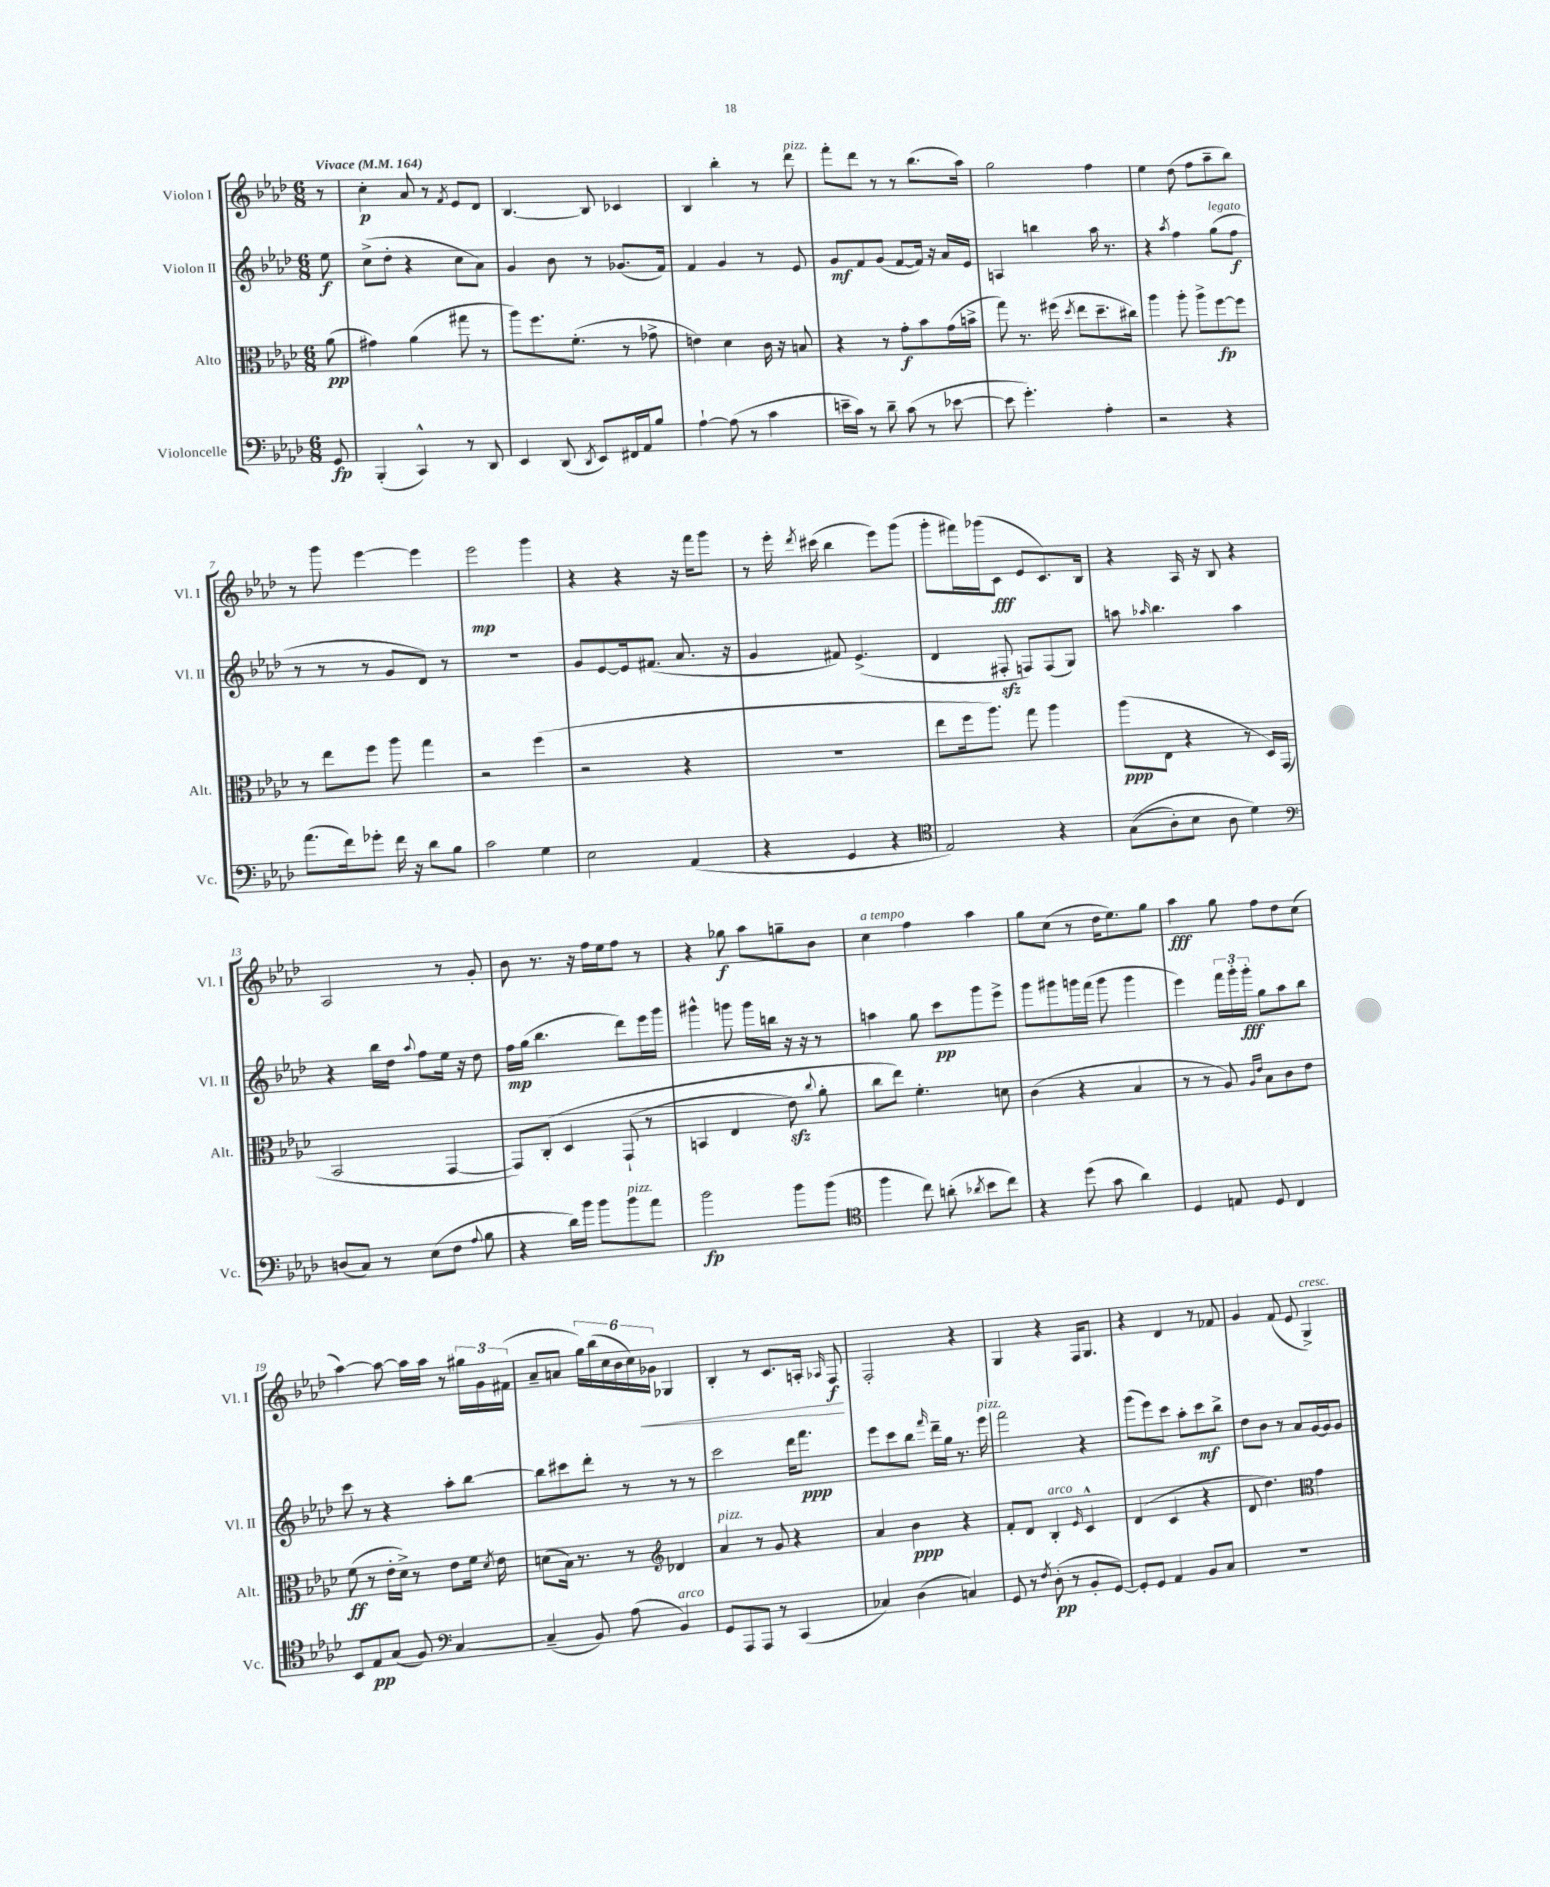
<<
\new StaffGroup <<
\new Staff = "s0" \with { instrumentName = "Violon I" shortInstrumentName = "Vl. I" } {
    \clef treble \key aes \major \numericTimeSignature \time 6/8 \partial 8 \tempo "Vivace" 4 = 164
    \autoBeamOff r8 |
    c''4-.\p aes'8 r8 \acciaccatura { f'8 } ees'8[ des'8] |
    bes4.~ bes8 ces'4 |
    bes4 bes''4-. r8 des'''8^\markup { \italic "pizz." } |
    f'''8[-. des'''8] r8 r8 bes''8.[( aes''16]) |
    g''2 f''4 |
    ees''4 des''8( f''8[ aes''8-- bes''8]) |
    r8 g'''8 ees'''4~ ees'''4 |
    ees'''2\mp g'''4 |
    r4 r4 r16 f'''16[ g'''8] |
    r8 ees'''16-. \acciaccatura { des'''8 } cis'''16( bes''4 ees'''8[) g'''8]( |
    g'''8[-. fis'''16) ges'''16( c'8]\fff ees'8[ c'8.) bes16] |
    r4 aes16 r16 bes8 r4 |
    aes2 r8 g'8-. |
    bes'8 r8. r16 f''16[ ees''16 f''8] r8 |
    r4 ges''8\f aes''8[ g''8-- bes'8] |
    c''4^\markup { \italic "a tempo" } f''4 aes''4 |
    g''8[ c''8]( r8 des''16[ ees''8.) g''8] |
    aes''4\fff g''8 f''8[ des''8 c''8]( |
    aes''4~) aes''8~ aes''16[ aes''16] r8 \tuplet 3/2 { gis''16[ g'16 fis'16]( } |
    aes'8[-- a'8] \tuplet 6/4 { g''16[) bes''16( c''16 bes'16 c''16) ges'16]\< } ges4 |
    bes4-. r8 c'8.[ a16]-. \grace { aes16 } f8\f\! |
    f2-. r4 |
    g4 r4 f16[ g8.] |
    r4 des'4 r8 fes'8 |
    g'4 f'8( ees'8 g4->^\markup { \italic "cresc." }) \bar "|." |
}
\new Staff = "s1" \with { instrumentName = "Violon II" shortInstrumentName = "Vl. II" } {
    \clef treble \key aes \major \numericTimeSignature \time 6/8 \partial 8
    \autoBeamOff ees''8\f |
    c''8[->( des''8]-. r4 c''8[ aes'8]) |
    g'4 bes'8 r8 ges'8.[( f'16]) |
    f'4 g'4 r8 ees'8 |
    g'8[\mf f'8 g'8]( f'8[~ f'16]) r16 aes'16[ ees'16] |
    a4 b''4 aes''16 r8. |
    r4 \acciaccatura { aes''8 } f''4 g''8[^\markup { \italic "legato" }( f''8]\f |
    r8 r8 r8 g'8[ des'8]) r8 |
    R2. |
    g'8[ ees'8~ ees'16 fis'8.]( aes'8. r16 |
    g'4 fis'8) ees'4.->( |
    des'4 fis8-.\sfz f8[) f8( g8]) |
    a''8 \grace { aes''16 } bes''4. aes''4 |
    r4 bes''16[ des''16] \appoggiatura { aes''8 } f''8[ ees''16] r16 des''8 |
    f''16[\mp g''16]( bes''4. des'''8[) ees'''16 g'''16] |
    gis'''4-^ g'''8 g'''16[ b''16] r16 r16 r8 |
    a''4 g''8 c'''8[\pp g'''8 ees'''8]-> |
    g'''8[ gis'''8 g'''16 f'''16]( g'''8 g'''4 |
    ees'''4) \tuplet 3/2 { f'''16[ g'''16-. g'''16]-.\fff } g''8[ aes''8 bes''8] |
    c'''8 r8 r4 aes''8[-. bes''8]~ |
    bes''8[ cis'''8 des'''8]-. r8 r8 r8 |
    c'''2 des'''16[ f'''8.]\ppp |
    ees'''8[ c'''8 bes''8] \grace { f'''16 } des'''16[-- g''16] r8. ees'''16^\markup { \italic "pizz." } |
    f'''2 r4 |
    g'''8[( ees'''8) c'''8] aes''8[-. c'''8\mf bes''8]-> |
    des''8[ bes'8] r8 aes'8[ g'16~ g'16 g'8] \bar "|." |
}
\new Staff = "s2" \with { instrumentName = "Alto" shortInstrumentName = "Alt." } {
    \clef alto \key aes \major \numericTimeSignature \time 6/8 \partial 8
    \autoBeamOff aes'8\pp( |
    gis'4) aes'4( gis''8 r8 |
    aes''8[) f''8. f'8.]-.( r8 ges'8-> |
    e'4) des'4 c'16 r16 b8 |
    r4 r8 g'8[-.\f bes'8 g'16( b'16]-> |
    g''8) r8. fis''16( \acciaccatura { des''8 } ees''8[ des''8.-- cis''16]) |
    aes''4 aes''8-. aes''8[-> f''8~\fp f''8] |
    r8 ees''8[ f''8] aes''8 g''4 |
    r2 f''4( |
    r2 r4 |
    R2. |
    ees''8[ f''16 aes''8.]) g''8 aes''4 |
    aes''8[\ppp( ees8] r4 r8 des16[) g,16]( |
    bes,2 g,4~ |
    g,8[) c8]-.\( des4 g,8-!( r8 |
    b,4 ees4 ees'8\sfz) \appoggiatura { c''8 } aes'8-. |
    c''8[ ees''8]\) f'4.-. d'8 |
    c'4( r4 bes4 |
    r8 r8 aes8) \grace { aes16[ ees'16] } bes8[ c'8 ees'8] |
    f'8\ff( r8 ees'16[-. des'16]->) r8 ees'8[ f'16] \acciaccatura { des'8 } ees'16 |
    d'8[( bes16]) r8. r8 \clef treble des'4 |
    aes'4^\markup { \italic "pizz." } r8 g'8 r4 |
    aes'4 bes'4\ppp r4 |
    f'8[-. des'8] bes4-.^\markup { \italic "arco" } \grace { ees'16 } c'4-^ |
    des'4( c'4 r4 |
    des'8 des''4.) \clef alto g'4 \bar "|." |
}
\new Staff = "s3" \with { instrumentName = "Violoncelle" shortInstrumentName = "Vc." } {
    \clef bass \key aes \major \numericTimeSignature \time 6/8 \partial 8
    \autoBeamOff g,8\fp |
    bes,,4-.( c,4-^) r8 des,8 |
    ees,4 des,8( \acciaccatura { des,8 } ees,8[) fis,16 aes,16 bes8] |
    aes4~-! aes8( r8 c'4 |
    e'16[-- c'16]) r8 des'8-- c'8( r8 ees'8~ |
    ees'8 g'4.-.) aes4-. |
    r2 r4 |
    aes'8.[( f'16) ges'8]-. f'16 r16 des'8[ bes8] |
    c'2 g4 |
    ees2 aes,4( |
    r4 g,4 r4 |
    \clef tenor ees2) r4 |
    g8[(\( aes8-.) bes8] aes8 des'4\) |
    \clef bass d8[( c8]) r8 ees8[( f8] \appoggiatura { aes8 } bes8 |
    r4 des'16[) bes'16] bes'8[ bes'8^\markup { \italic "pizz." } aes'8] |
    bes'2\fp bes'8[ bes'8]( |
    \clef tenor f''4 c''8) a'8-.( \acciaccatura { aes'8 } bes'8[ c''8]) |
    r4 des''8( g'8 aes'4) |
    des4 e8 des8 c4 |
    bes,8[ ees8\pp g8]( f8) \clef bass c4~ |
    c4--( bes,8) aes8( bes,4^\markup { \italic "arco" }) |
    g,8[ aes,,8 aes,,8] r8 c,4( |
    ces4) des4( c4) |
    g,8 r8 \acciaccatura { f8 } des8-.\pp( r8 bes,8[-. g,8]~) |
    g,8[-. g,8] aes,4 bes,8[ c8] |
    R2. \bar "|." |
}
>>
>>
